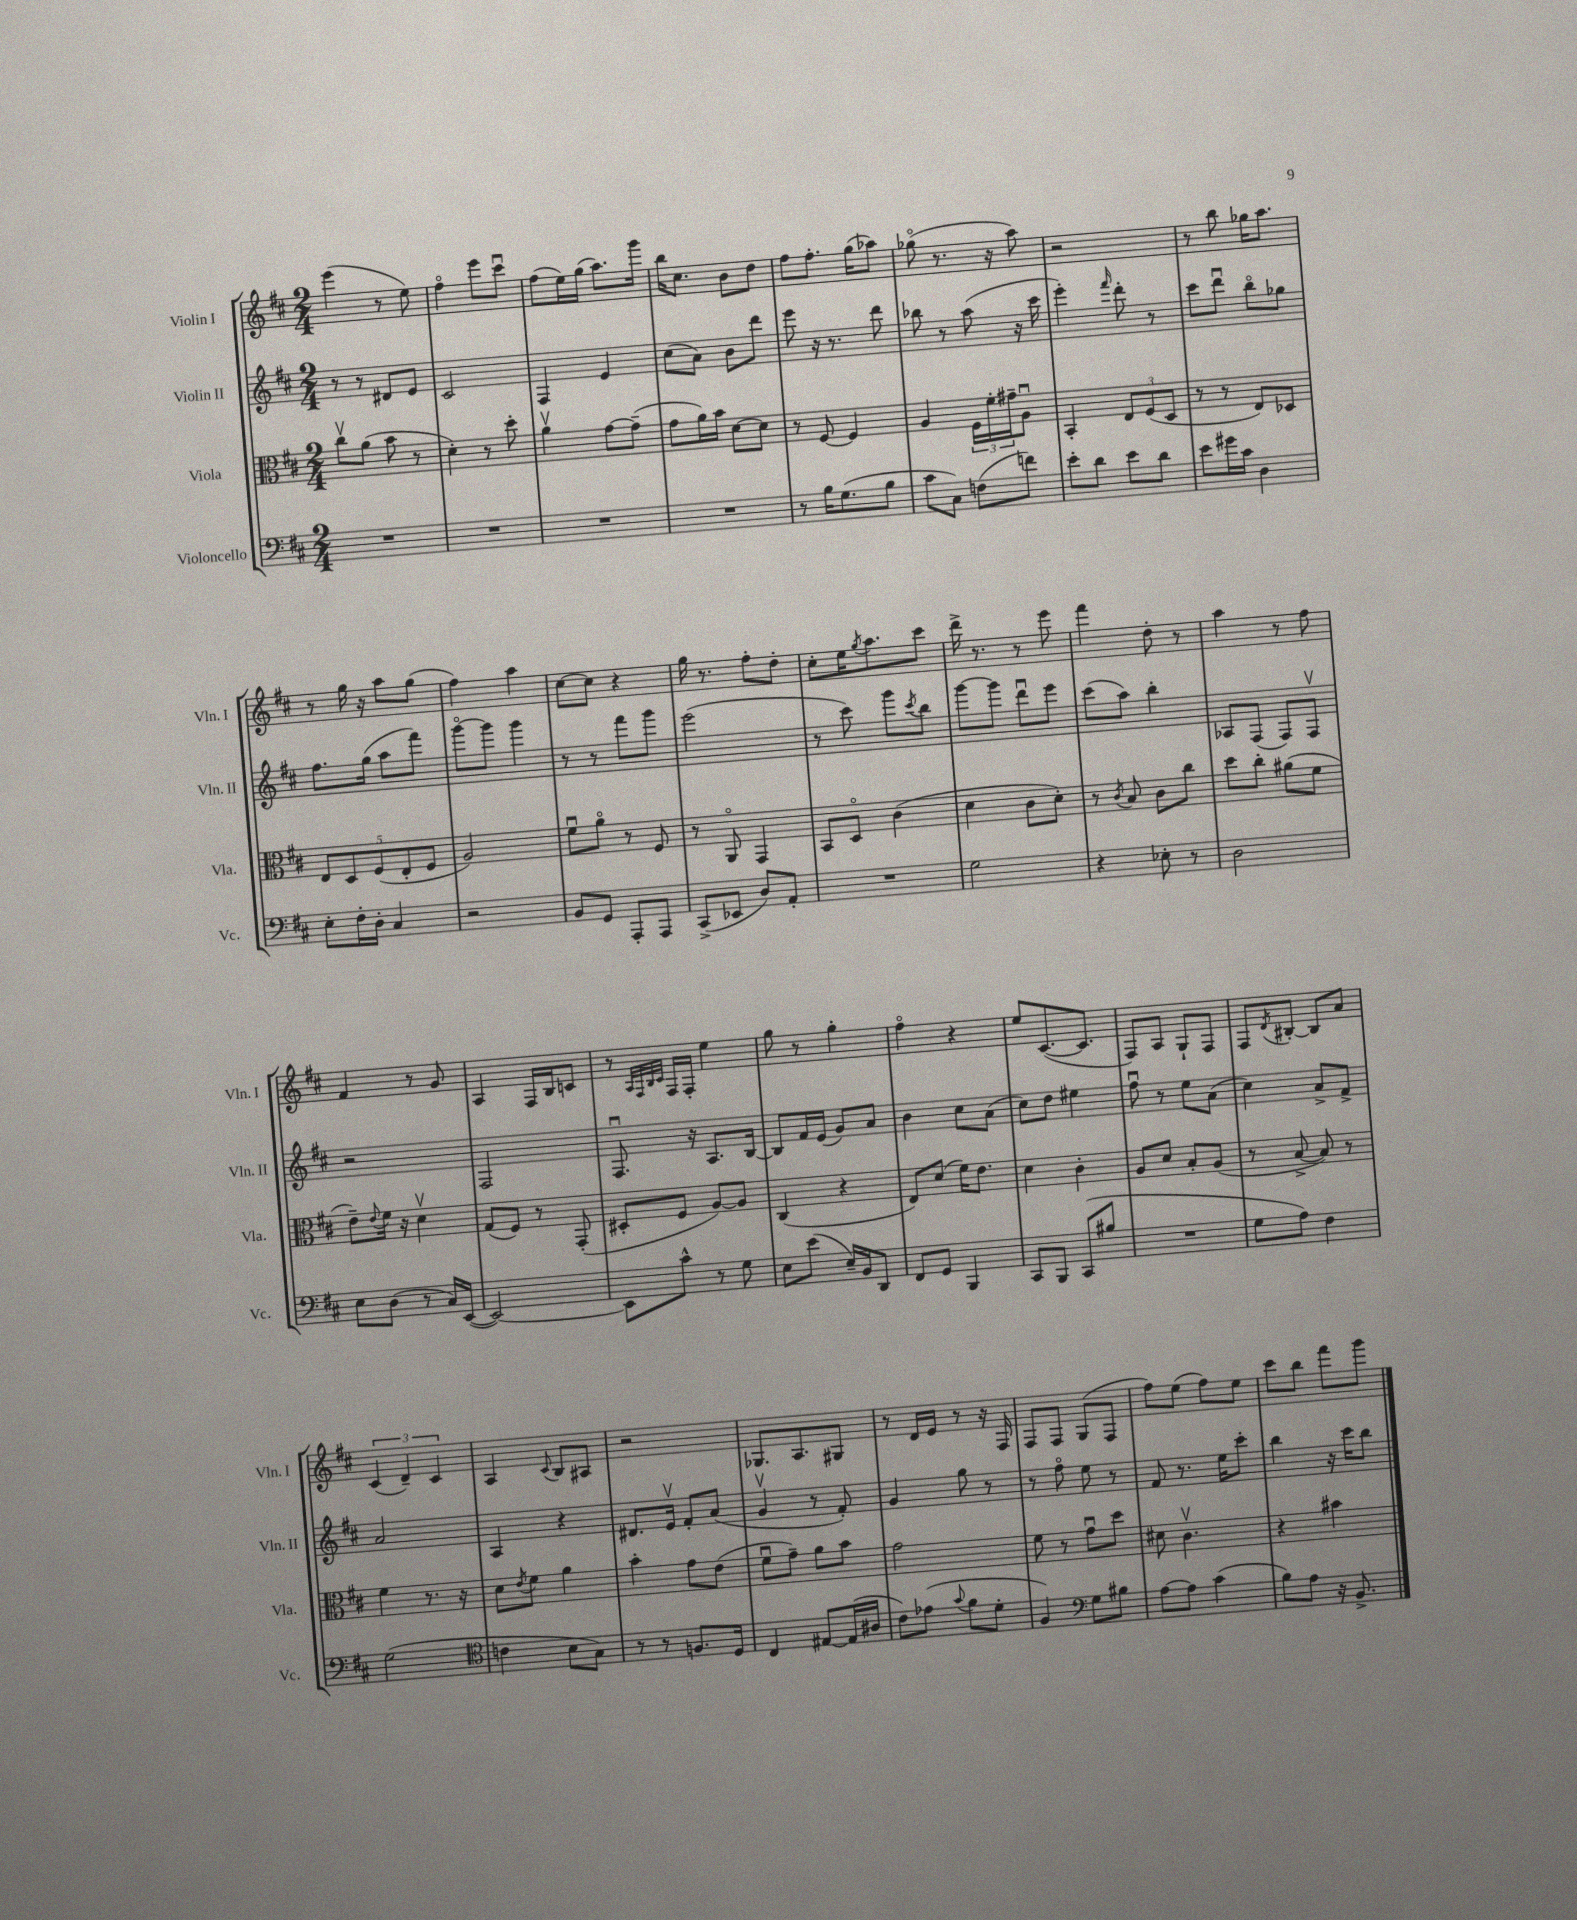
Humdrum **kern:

**kern	**kern	**kern	**kern
*staff4	*staff3	*staff2	*staff1
*clefF4	*clefC3	*clefG2	*clefG2
*k[f#c#]	*k[f#c#]	*k[f#c#]	*k[f#c#]
*M2/4	*M2/4	*M2/4	*M2/4
2r	8cc#v\L	8r	(4eee\
.	(8a\J	8r	.
.	8b\	8d#/L	8r
.	8r	8e/J	8ee\)
=	=	=	=
2r	4d'\)	2c#/	4ff#o\
.	8r	.	8eee\L
.	8dd'\	.	8ccc#u\J
=	=	=	=
2r	4av\	4F#/	(8ff#\L
.	.	.	16ee\L)
.	.	.	(16gg\JJ
.	[8g\L	4e/	8.aa\L)
.	(8g~\]J	.	.
.	.	.	16ggg\Jk
=	=	=	=
2r	8g\L	(8cc#\L	16bb\LK
.	.	.	8.cc#\J
.	16a\L)	8a\J)	.
.	16b\JJ	.	.
.	[8d\L	8b\L	8b\L
.	8d\]J	8ddd\J	8dd\J
=	=	=	=
8r	8r	8eee\	8ff#\L
16B\LK	[8F#/	16r	8.ff#'\J
(8.G\	.	8.r	.
.	4F#/]	.	.
.	.	.	(16gg\LK
8B\J	.	8ddd\	8aa-\J)
=	=	=	=
8c#\L	4A/	8bb-\	(8gg-o\
8C#\J)	.	8r	8.r
(8F\L	24F#\LL	(8aa\	.
.	24f#'\	.	.
.	.	.	16r
.	24g#~\J	.	.
8f\J)	8Au\J	16r	8aa\)
.	.	16ccc#\	.
=	=	=	=
8e'\L	4BB'/	4eee'\)	2r
8d\J	.	.	.
.	.	16qqfff#/	.
8e\L	12E/L	8ddd'\	.
.	(12F#/	.	.
8d\J	.	8r	.
.	12D/J	.	.
=	=	=	=
8e\L	8r	8ccc#\L	8r
16g#\L	8r	8dddu\J	8bb\
16c#\JJ	.	.	.
4D\	8E/L)	8bbo\L	16gg-\LK
.	.	.	8.aa\J
.	8D-/J	8gg-\J	.
=	=	=	=
8E'\L	10E/L	8.ff#\L	8r
.	10D/	.	.
16F#'\L	.	.	16gg\
16D'\JJ	.	(16gg\Jk	16r
.	(10F#/	.	.
4C#/	.	8aa\L	8aa\L
.	10E'/	.	.
.	.	8fff#\J)	(8gg\J
.	10F#/J	.	.
=	=	=	=
2r	2A/)	[8gggo\L	4ff#\)
.	.	8ggg\]J	.
.	.	4ggg\	4aa\
=	=	=	=
8BB/L	8f#u\L	8r	[8cc#\L
8GG/J	8ao\J	8r	8cc#\]J
8AAA'/L	8r	8fff#\L	4r
8AAA/J	8F#/	8ggg\J	.
=	=	=	=
(8CC#^/L	8r	(2eee\	16gg\
.	.	.	8.r
8EE-/J	8AAo/	.	.
8D/L)	4GG/	.	8ff#'\L
8AA'/J	.	.	8dd'\J
=	=	=	=
2r	8BB/L	8r	8cc#'\L
.	8Do/J	8ccc#\)	16ee\K
.	.	.	8qgg/
.	.	.	8.aa\
.	(4c#\	8ggg\L	.
.	.	8qccc#/	.
.	.	8bb\J	8ccc#\J
=	=	=	=
2G\	4d\	[8ggg\L	16ddd^\
.	.	.	8.r
.	.	8ggg\]J	.
.	8c#\L	8dddu\L	8r
.	8d'\J)	8eee\J	8eee\
=	=	=	=
4r	8r	(8ccc#\L	4fff#\
.	8qc#/	.	.
.	8B/	8aa\J)	.
8E-'\	8c#\L	4bb'\	8dd'\
8r	8cc#\J	.	8r
=	=	=	=
2D\	8dd\L	8A-/L	4aa\
.	8cc#'\J	(8F#/J	.
.	(8a#\L	8F#/L)	8r
.	8f#\J	8F#v/J	8ff#\
=	=	=	=
8E\L	8e~\L)	2r	4f#/
.	8qqe/	.	.
(8D\J	16f#\Jk	.	.
.	16r	.	.
8r	4dv\	.	8r
16C#/LL)	.	.	8g/
([16EE/JJ	.	.	.
=	=	=	=
2EE/_)	(8G/L	2F#/	4A/
.	8F#/J)	.	.
.	8r	.	16F#/LL
.	.	.	16B/J
.	(8GG'/	.	8c/J
=	=	=	=
8EE\]L	8D#'/L	8.F#u/	8r
.	.	.	32qqA/LLL
.	.	.	32qqF#/
.	.	.	32qqB/
.	.	.	32qqc#/JJJ
8c#^^\J	8F#/J	.	16F#/LL
.	.	16r	16F#'/JJ
8r	[8A/L)	8.A/L	4ee\
8G\	8A/]J	.	.
.	.	[16B/Jk	.
=	=	=	=
8E\L	(4C#/	8B/]L	8gg\
(8e\J	.	16f#/L	8r
.	.	(16e/JJ	.
16E~/LL)	4r	8g/L)	4gg'\
16BB/J	.	.	.
8DD/J	.	8a/J	.
=	=	=	=
8FF#/L	8E/L)	4b\	4ff#o\
8GG/J	(8d/J	.	.
4BBB/	16f#\LK)	8cc#\L	4r
.	8.e\J	.	.
.	.	(8a\J	.
=	=	=	=
8CC#/L	4d\	8cc#\L)	8ee/L
8BBB/J	.	8dd\J	([8.c#/
(8CC#/L	4c#'\	4ee#\	.
.	.	.	8.c#/]J
8B#/J	.	.	.
=	=	=	=
2r	8A/L	8ff#u\	8F#/L)
.	8d/J	8r	8A/J
.	8B'/L	8ee\L	8G`/L
.	(8A/J	(8a\J	8F#/J
=	=	=	=
8G\L	8r	4cc#\)	8F#/L
.	.	.	8qd/
8A\J)	[8B^/	.	[8B#'/J
4F#\	8B/])	8a^/L	8B#/]L
.	8r	8f#^/J	8a/J
=	=	=	=
(2G\	4f#\	2a/	(6c#/
.	.	.	6d~/)
.	8.r	.	.
.	.	.	6c#/
.	16r	.	.
=	=	=	=
*clefC4	*	*	*
4c\	8d\L	4A/	4A/
.	8qe/	.	.
.	8f#\J	.	.
.	.	.	8qqc#/
8B\L	4a\	4r	8B/L
8G\J)	.	.	8A#/J
=	=	=	=
8r	4b'\	8.d#/L	2r
8r	.	.	.
.	.	16ev/Jk	.
8.F/L	8g\L	8f#'/L	.
.	(8e\J	(8a/J	.
16D/Jk	.	.	.
=	=	=	=
4C#/	8f#u\L	4gv/	8.G-/L
.	8g~\J)	.	.
.	.	.	8.A/
[8E#/L	8a\L	8r	.
(16E#/]L	8b\J	8f#'/)	8G#/J
16A#/JJ	.	.	.
=	=	=	=
8c#\L)	2g\	4g/	8r
(8e-\J	.	.	16d/LL
.	.	.	16e/JJ
8qqg/	.	.	.
8f#\L	.	8gg\	8r
8d'\J	.	8r	16r
.	.	.	16F#/
=	=	=	=
4F#/)	8f#\	8r	8F#/L
.	8r	8ff#o\	8F#/J
*clefF4	*	*	*
8G\L	8gu\L	8ee\	(8G/L
8B#\J	8dd\J	8r	8F#/J
=	=	=	=
[8A\L	8d#\	8f#/	8ff#\L)
8A\]J	4.c#v\	8.r	(8ee\J
(4c#\	.	.	8ff#\L)
.	.	16ee\LK	.
.	.	8ccc#'\J	8ee\J
=	=	=	=
8B\L)	4r	4bb\	8ccc#\L
8A\J	.	.	8bb\J
16r	4b#\	16r	8fff#\L
8.BB^/	.	16ccc#\LK	.
.	.	8bb\J	8ggg\J
==	==	==	==
*-	*-	*-	*-
